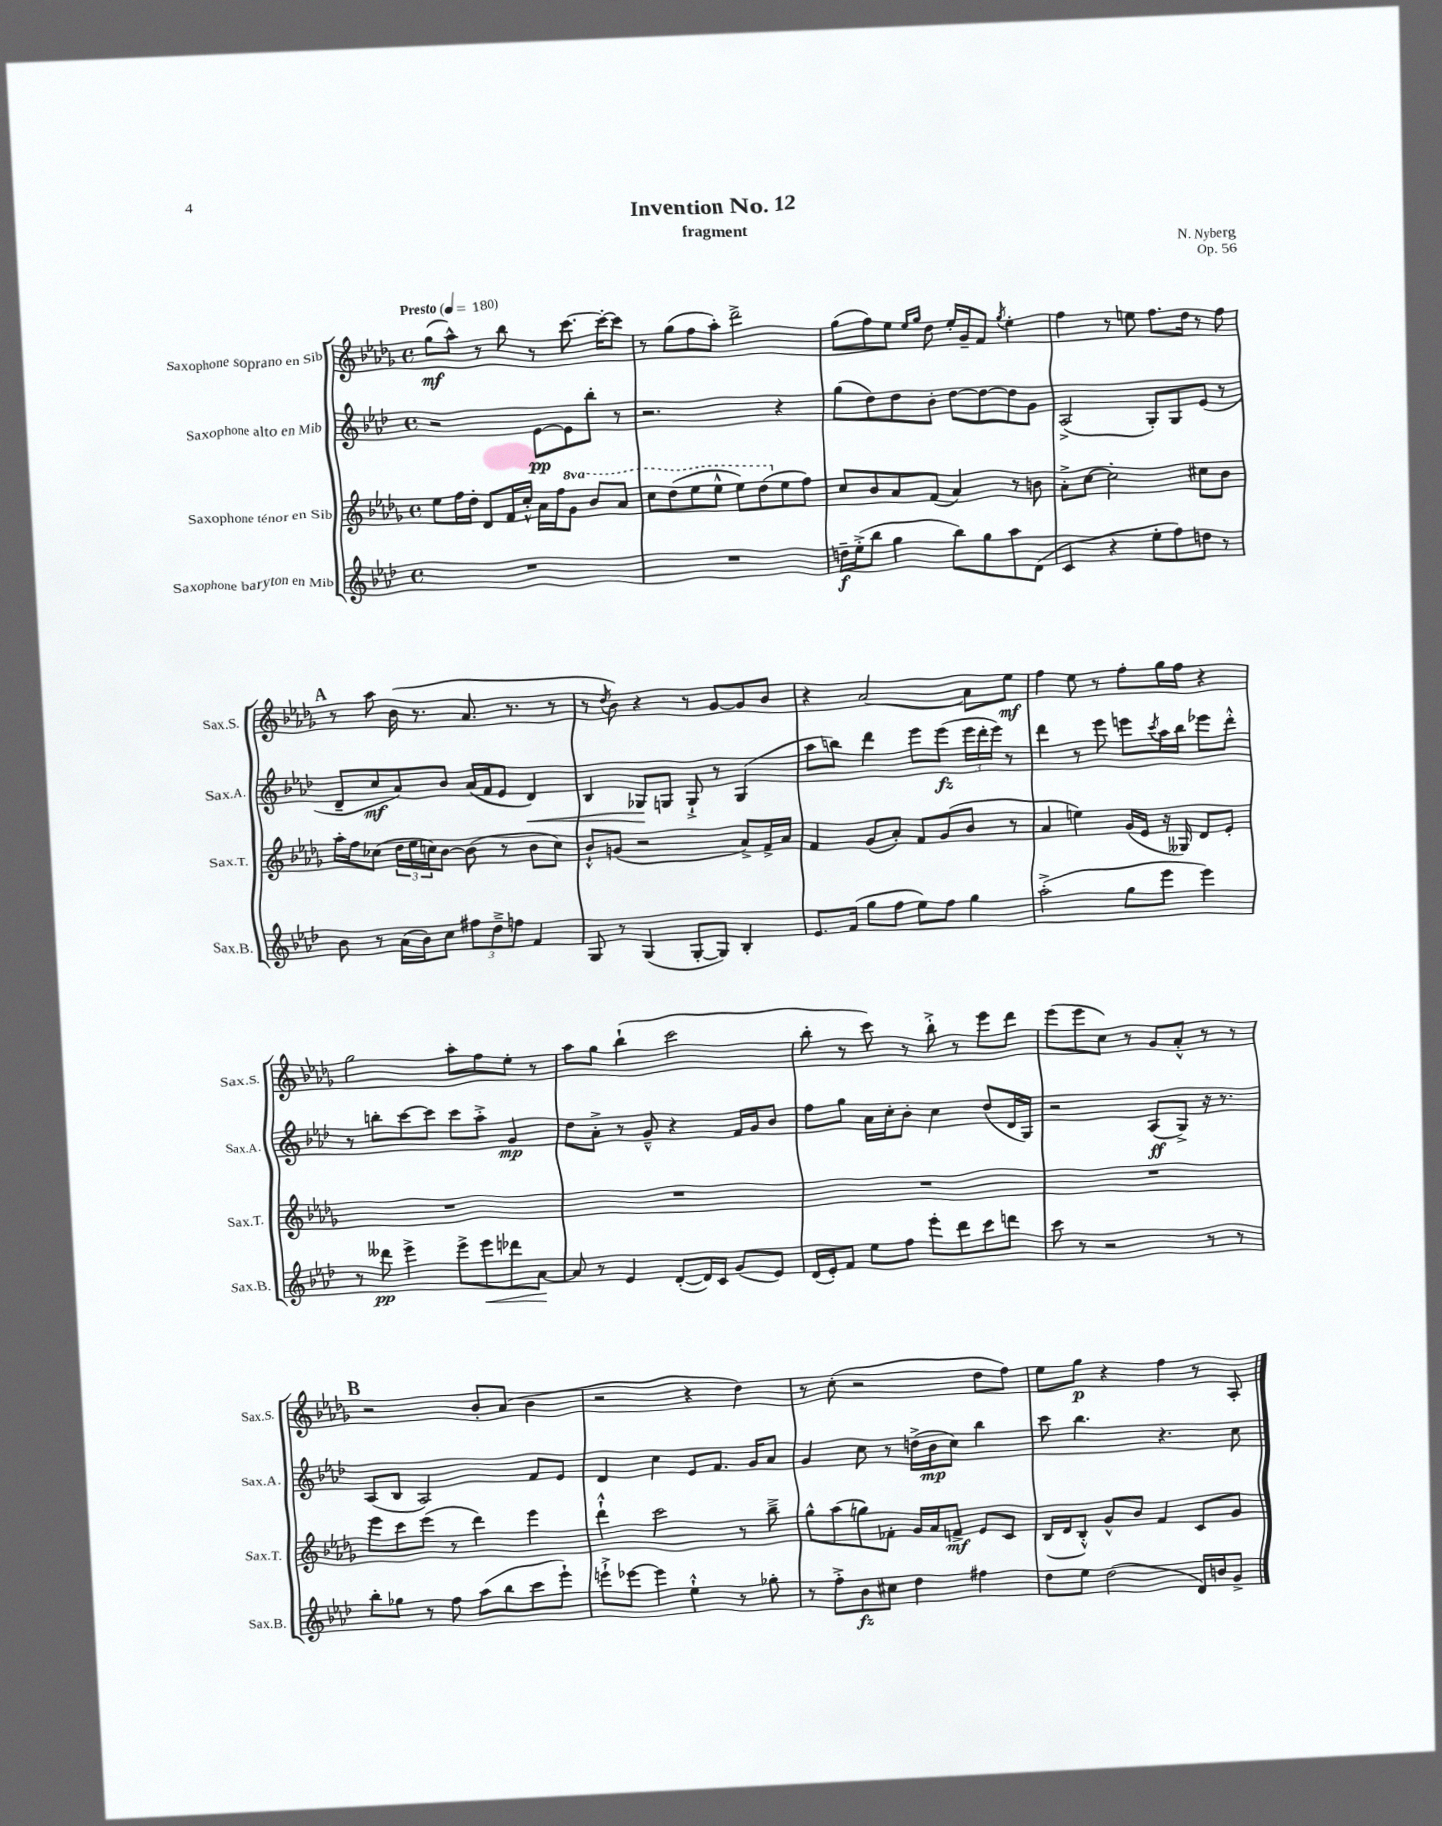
\header { title = "Invention No. 12" composer = "N. Nyberg" subtitle = "fragment" opus = "Op. 56" }
<<
\new StaffGroup <<
\new Staff = "s0" \with { instrumentName = "Saxophone soprano en Sib" shortInstrumentName = "Sax.S." } {
    \clef treble \key des \major \defaultTimeSignature \time 4/4 \tempo "Presto" 4 = 180
    ges''8\mf( aes''8-^) r8 bes''8 r8 c'''8.~ c'''16~-. c'''8 |
    r8 ges''8( f''8 aes''8-.) des'''2-> |
    ges''8( f''8) ees''8 \grace { ees''16 ges''16 } des''8 ees''16-. ges'16-- f'8 \acciaccatura { ges''8 } ees''4-. |
    f''4 r8 e''8 f''8. des''16 r8 f''8 |
    \mark \markup { \bold "A" } r8 aes''8 bes'16( r8. aes'8. r8. r8 |
    r8 \acciaccatura { des''8 } bes'8) r4 r8 ges'8~ ges'8 bes'8 |
    r4 aes'2~ aes'8 ees''8\mf |
    f''4 ees''8 r8 f''8-. ges''16 f''16 r4 |
    ges''2 aes''8-. f''8 ees''8-. r8 |
    aes''8 ges''8 bes''4-!( c'''2 |
    bes''8-. r8 c'''8) r8 bes''8-.-> r8 ees'''8 des'''8 |
    ees'''8( ees'''8 c''8) r8 ges'8 aes'8-.-^ r8 r8 |
    \mark \markup { \bold "B" } r2 bes'8-. aes'8( bes'4 |
    r2 r4 des''4) |
    r8 c''8-.( r2 des''8 f''8) |
    ees''8 ges''8\p r4 f''4 r8 aes8-. \bar "|." |
}
\new Staff = "s1" \with { instrumentName = "Saxophone alto en Mib" shortInstrumentName = "Sax.A." } {
    \clef treble \key aes \major \defaultTimeSignature \time 4/4
    r2 ees'8~\pp ees'8 bes''8-. r8 |
    r2. r4 |
    g''8( des''8) des''8 bes'8-. des''8~ des''8~ des''8 g'8 |
    aes2->( g8-.) g8 ees'8( r8 |
    \mark \markup { \bold "A" } des'8-- c''8\mf aes'8) bes'8 aes'16( f'16 ees'8 des'4\<) |
    bes4 ges8\! g8 g8-!-> r8 g4( |
    aes''8 b''8) des'''4 ees'''8 ees'''8\fz( \tuplet 3/2 { ees'''16 des'''16-. ees'''16) } r8 |
    des'''4 r8 ees'''8 e'''8 \acciaccatura { c'''8 } aes''16 bes''16 ees'''8 des'''8-.-^ |
    r8 b''8-. c'''8~ c'''8 c'''8 aes''8-.-> g'4\mp |
    des''8 aes'8-.-> r8 g'8---^ r4 f'16 g'16 bes'8 |
    f''8 g''8 aes'16 c''16-. bes'8-. c''4 des''8( des'16 g16) |
    r2 aes8\ff( g8->) r16 r8. |
    \mark \markup { \bold "B" } aes8( bes8 aes2) f'8 ees'8 |
    des'4 c''4 ees'8 f'8. g'16 aes'8 |
    g'4 c''8 r8 d''16->( bes'16\mp c''8) bes''4 |
    c'''8 bes''4. r4. c''8 \bar "|." |
}
\new Staff = "s2" \with { instrumentName = "Saxophone ténor en Sib" shortInstrumentName = "Sax.T." } {
    \clef treble \key des \major \defaultTimeSignature \time 4/4 \set Staff.ottavationMarkups = #ottavation-simple-ordinals
    ees''8 f''16 des''16-. des'8 f'16 c''16-.-^ aes'16 f''16 \ottava #1 ges''8 bes''8 aes''8 |
    c'''8 des'''8( ees'''8 ees'''8-^ ees'''8) des'''8( \ottava #0 ees''8 f''8) |
    c''8 bes'8 aes'8 f'8( aes'4) r8 b'8 |
    aes'8-.-> c''8~ c''2-. cis''8 bes'8 |
    \mark \markup { \bold "A" } aes''16-. f''16 ces''8( \tuplet 3/2 { des''16 ees''16 c''16) } bes'8~ bes'8( r8 bes'8 c''8) |
    bes'8-!-^ g'8( r2 aes'8->) f'16-> aes'16 |
    f'4 ges'8( aes'8-.) f'8 ges'8( bes'8 r8 |
    aes'4 e''4) ges'16( ees'16 r16 geses16) des'8 ees'8-. |
    R1 |
    R1 |
    R1 |
    R1 |
    \mark \markup { \bold "B" } ees'''8 c'''8 ees'''8( r8 des'''4) ees'''4 |
    des'''4-!-^ c'''2 r8 bes''8---> |
    ges''8-^ aes''8( g''8) fes'8-. ges'16 aes'16 f'8->\mf ees'8 c'8 |
    bes16( des'16 bes8-.-^) ges'8-^ bes'8 f'4 c'8 ges'8 \bar "|." |
}
\new Staff = "s3" \with { instrumentName = "Saxophone baryton en Mib" shortInstrumentName = "Sax.B." } {
    \clef treble \key aes \major \defaultTimeSignature \time 4/4
    R1 |
    R1 |
    d''16--\f ees''16-.->( bes''8 g''4 bes''8) g''8 aes''8 des'8( |
    c'4 r4 ees''8-. f''8) d''8 r8 |
    \mark \markup { \bold "A" } bes'8 r8 aes'16( bes'16) c''8 \tuplet 3/2 { fis''8 des''8---> f''8 } f'4 |
    g8 r8 g4( g8~-. g8) bes4-. |
    ees'8. f'16( g''8 f''8 ees''8) f''8 g''4 |
    aes''2-.->( g''8 ees'''8 ees'''4) |
    r8 deses'''8\pp ees'''4-> ees'''8-> ees'''8\< des'''8 aes'8~\! |
    aes'8 r8 ees'4 des'8~-.( des'16) c'16 g'8( ees'8) |
    des'16( ees'16-.) f'8 ees''8 f''8 ees'''8-. des'''8 c'''8 d'''8 |
    c'''8 r8 r2 r8 r8 |
    \mark \markup { \bold "B" } bes''8-. ges''8 r8 f''8 aes''8( bes''8 c'''8 ees'''8-!) |
    e'''8-!-> ees'''8~ ees'''4 ees''4-!-^ r8 ges''8-. |
    r8 f''8-.-> bes'8\fz cis''8 des''4 fis''4 |
    des''8 ees''8 des''2( des'16) b'16 g'8-> \bar "|." |
}
>>
>>
\layout { \context { \Score \remove "Bar_number_engraver" } }
